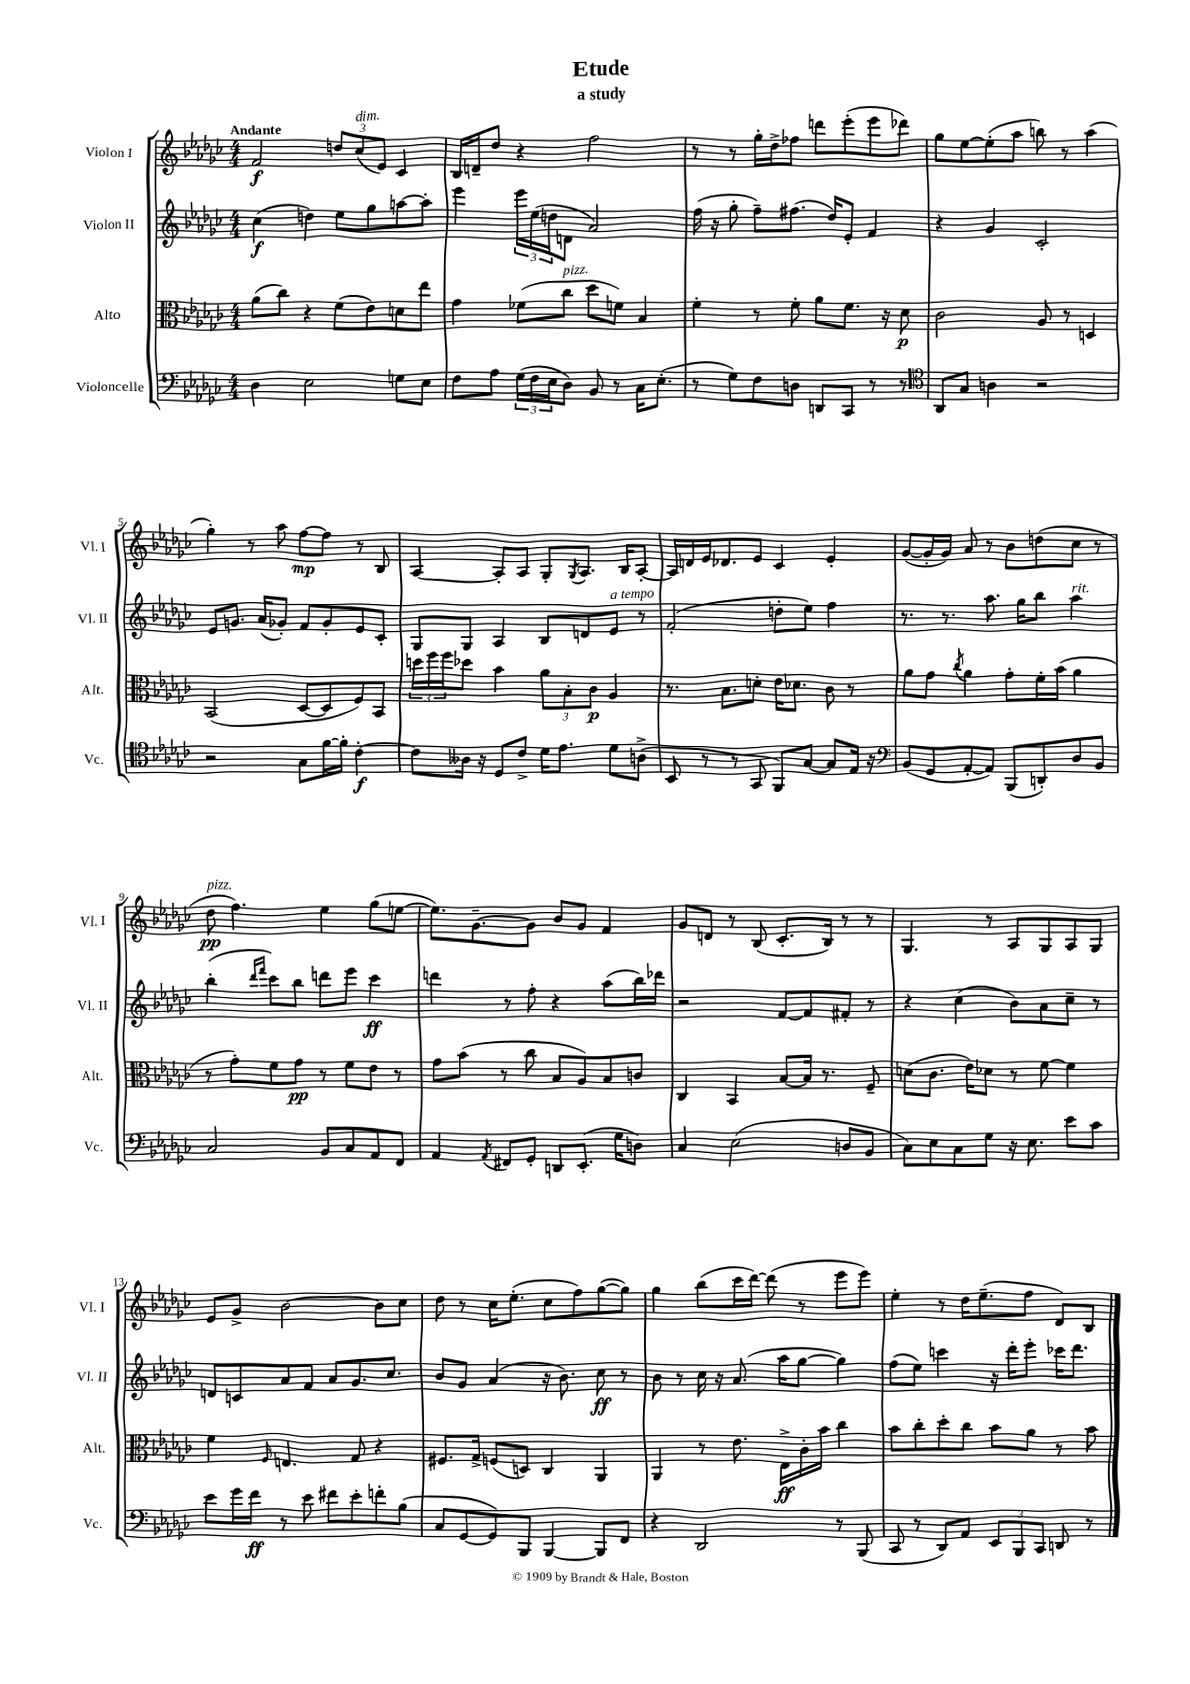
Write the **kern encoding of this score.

**kern	**kern	**kern	**kern
*staff4	*staff3	*staff2	*staff1
*clefF4	*clefC3	*clefG2	*clefG2
*k[b-e-a-d-g-c-]	*k[b-e-a-d-g-c-]	*k[b-e-a-d-g-c-]	*k[b-e-a-d-g-c-]
*M4/4	*M4/4	*M4/4	*M4/4
4D-\	(8a-\L	(4cc-\	2f/
.	8cc-\J)	.	.
2E-\	4r	4dd\)	.
.	(8f\L	8ee-\L	12dd/L
.	.	.	(12cc-/
.	8e-\)	8gg-\	.
.	.	.	12e-/J)
8G\L	8d\	[8aa\	4c-/
8E-\J	8ee-\J	8aa'\]J	.
=	=	=	=
8F\L	4g-\	4eee-\	16B-/LL
.	.	.	16d~/J
8A-\J	.	.	8dd-/J
(24G-\LL	(8f-\L	24eee-\LL	4r
24F\	.	(24ee-\	.
24E-\J	.	24dd\J	.
8D-\J)	8cc-\J	8d\J	.
8BB-/	8dd-\L	2a-/)	2ff\
8r	8f\J)	.	.
16C-\LK	4B-/	.	.
(8.E-'\J	.	.	.
=	=	=	=
8r	4f'\	(16ff\	8r
.	.	16r	.
8G-\L)	.	8gg-'\	8r
8F\	8r	8ff~\L)	16gg-'\LL
.	.	.	16dd-^\J
8D\J	8f'\	(8.ff#\J	8ff-\J
8DD/L	8a-\L	.	8ddd\L
.	.	16dd-/LK)	.
8CC-/J	8.f\J	8e-'/J	(8eee-'\
8r	.	4f/	8eee-\
.	16r	.	.
8r	8d-\	.	8ddd-\J)
=	=	=	=
*clefC4	*	*	*
8AA-/L	2c-\	4r	8gg-\L
8G-/J	.	.	[8ee-\
4A\	.	4g-/	(8ee-'\]
.	.	.	8aa-\J
2r	8A-/	2c-'/	8bb\)
.	8r	.	8r
.	4D/	.	(4aa-\
=	=	=	=
2r	(2BB-/	8e-/L	4gg-'\)
.	.	8.g/J	.
.	.	.	8r
.	.	(16a-/LK	.
.	.	8g-'/J)	8aa-\
8G-\L	[8D-/L	8f/L	[8ff\L
[16f\L	8D-/]	8g-'/	8ff\]J
16f'\]JJ	.	.	.
[4c-'\	8F/)	8e-/	8r
.	8BB-/J	8c-'/J	8B-/
=	=	=	=
8c-\]L	24dd\LL	8G-/L	[4A-/
.	24ff\	.	.
.	24ff\J	.	.
16A--\Jk	8dd-\J	8G-/J	.
16r	.	.	.
8D-/L	4b-\	4A-/	8A-'/]L
8c-^/J	.	.	8A-/J
16d-\LK	12a-\L	8B-/L	8G-'/L
8.e-\J	.	.	.
.	12B-'\	.	.
.	.	.	8qG-/
.	.	8d/	8.A-/J
.	12c-\J	.	.
8d-\L	4A-/	8e-/J	.
.	.	.	16B-/LK
(8A^\J	.	8r	[8A-'/J
=	=	=	=
8BB-/	8.r	(2f'/	16A-/]LL
.	.	.	16d/
8r	.	.	16e-/J
.	8.B-\L	.	8.d-/
8r	.	.	.
8GG-/	8d'\J	.	8e-/J
8FF/L)	16e-\LK	8dd'\L	4c-/
.	8.d-\J	.	.
[8G-/J	.	8ee-\J)	.
8G-/]L	8c-\	4ff\	4e-'/
16E-/Jk	8r	.	.
16r	.	.	.
=	=	=	=
*clefF4	*	*	*
(8BB-/L	8a-\L	8.r	([8g-/L
8GG-/	8g-\J	.	16g-'/]L
.	.	8.r	16g-/JJ)
.	8qcc-/	.	.
[8AA-'/	4a-\	.	8a-/
8AA-/]J)	.	8.aa-\	8r
(8BBB-/L	8g-'\L	.	8b-\L
.	.	16gg-\LK	.
8DD'/)	16f'\L	8bb-\J	(8dd\
.	(16b-\JJ	.	.
8D-/	4a-\	4aa-\	8cc-\J
8BB-/J	.	.	8r
=	=	=	=
2C-/	8r	(4bb-'\	8dd-\
.	8g-'\L)	.	4.ff\)
.	.	16qqddd-/LL	.
.	.	16qqfff/JJ	.
.	8f\	8ccc-\L)	.
.	8g-\J	8bb-\J	.
8BB-/L	8r	8ddd\L	4ee-\
8C-/	8f\L	8eee-\J	.
8AA-/	8e-\J	4ccc-\	(8gg-\L
8FF/J	8r	.	[8ee\J
=	=	=	=
4AA-/	8g-\L	4ddd\	8.ee\]L)
.	(8b-\J	.	.
.	.	.	[8.g-~\
8qAA-/	.	.	.
8FF#/L	8r	8r	.
8GG-'/J	8cc-\	8ff'\	8g-\]J
8DD/L	8B-/L	4r	8b-/L
(8.EE-'/J	8A-/)	.	8g-/J
.	8B-/	(8aa-\L	4f/
16G-\LK	.	.	.
8D\J)	8c/J	16bb-\L)	.
.	.	16ddd-\JJ	.
=	=	=	=
4C-/	4C-/	2r	8g-/L
.	.	.	8d/J
(2E-\	4BB-/	.	8r
.	.	.	(8B-/
.	[8B-/L	[8f/L	8.c-'/L
.	16B-/]Jk	8f/]	.
.	8.r	.	16B-/Jk)
8D/L	.	8f#'/J	8r
8BB-/J	8F~/	8r	8r
=	=	=	=
8C-\L)	(8d\L	4r	4.G-/
8E-\	8.c-\J	.	.
8C-\	.	(4cc-\	.
.	16e-\LK)	.	.
8G-\J	8d-\J	.	8r
16r	8r	8b-\L)	8A-/L
8.E-\	.	.	.
.	[8f\	8a-\	8G-/
8e-\L	4f\]	8cc-~\J	8A-/
8c-\J	.	8r	8G-/J
=	=	=	=
8e-\L	4f\	8d/L	8e-/L
16g-\L	.	8c/	8g-^/J
16f\JJ	.	.	.
.	16qqF/	.	.
8r	4.E/	8a-/	[2b-\
8e-\	.	8f/J	.
8f#\L	.	8a-/L	.
8e-'\	8G-/	8.g-/	.
8f'\	4r	.	8b-\]L
.	.	8.cc-/J	.
(8B-\J	.	.	8cc-\J
=	=	=	=
8C-/L	8.F#/L	8b-/L	8dd-\
[8GG-/	.	8g-/J	8r
.	16G-^/Jk	.	.
8GG-/])	(8F/L	(4a-/	16cc-\LK
.	.	.	(8.ee-'\J
8BBB-/J	8D/J)	.	.
[4BBB-/	4C-/	16r	8cc-\L
.	.	8.b-\)	.
.	.	.	8ff\)
8BBB-/]L	4AA-/	8cc-\	([8gg-\
8FF/J	.	8r	8gg-\]J)
=	=	=	=
4r	4AA-/	8b-\	4gg-\
.	.	8r	.
2DD-/	8r	16cc-\	(8bb-\L
.	.	16r	.
.	8.e-\	(8.a-/	16ccc-\L
.	.	.	[16ddd-\JJ)
.	.	.	(8ddd-\]
.	16E-^\LL	16aa-\LK	.
.	16c-'\	[8gg-\J	8r
.	16b-\JJ	.	.
8r	4cc-\	4gg-\])	8eee-\L
(8BBB-/	.	.	8eee-\J)
=	=	=	=
8CC-/	8b-\L	(8ff\L	4ee-'\
8r	8cc-'\	8ee-\J)	.
8DD-/L)	8dd-'\	4ccc\	8r
8AA-/J	8cc-\J	.	16dd-\LK
.	.	.	(8.ee-~\
12EE-/L	8b-\L	16r	.
.	.	16ddd-'\LK	.
12BBB-/	.	.	.
.	8a-\J	8eee-'\J	8ff\J
12CC-/J	.	.	.
8DD/	8r	16ccc-\LK	8d-/L)
.	.	8.ddd-\J	.
8r	8b-\	.	8B-/J
==	==	==	==
*-	*-	*-	*-
